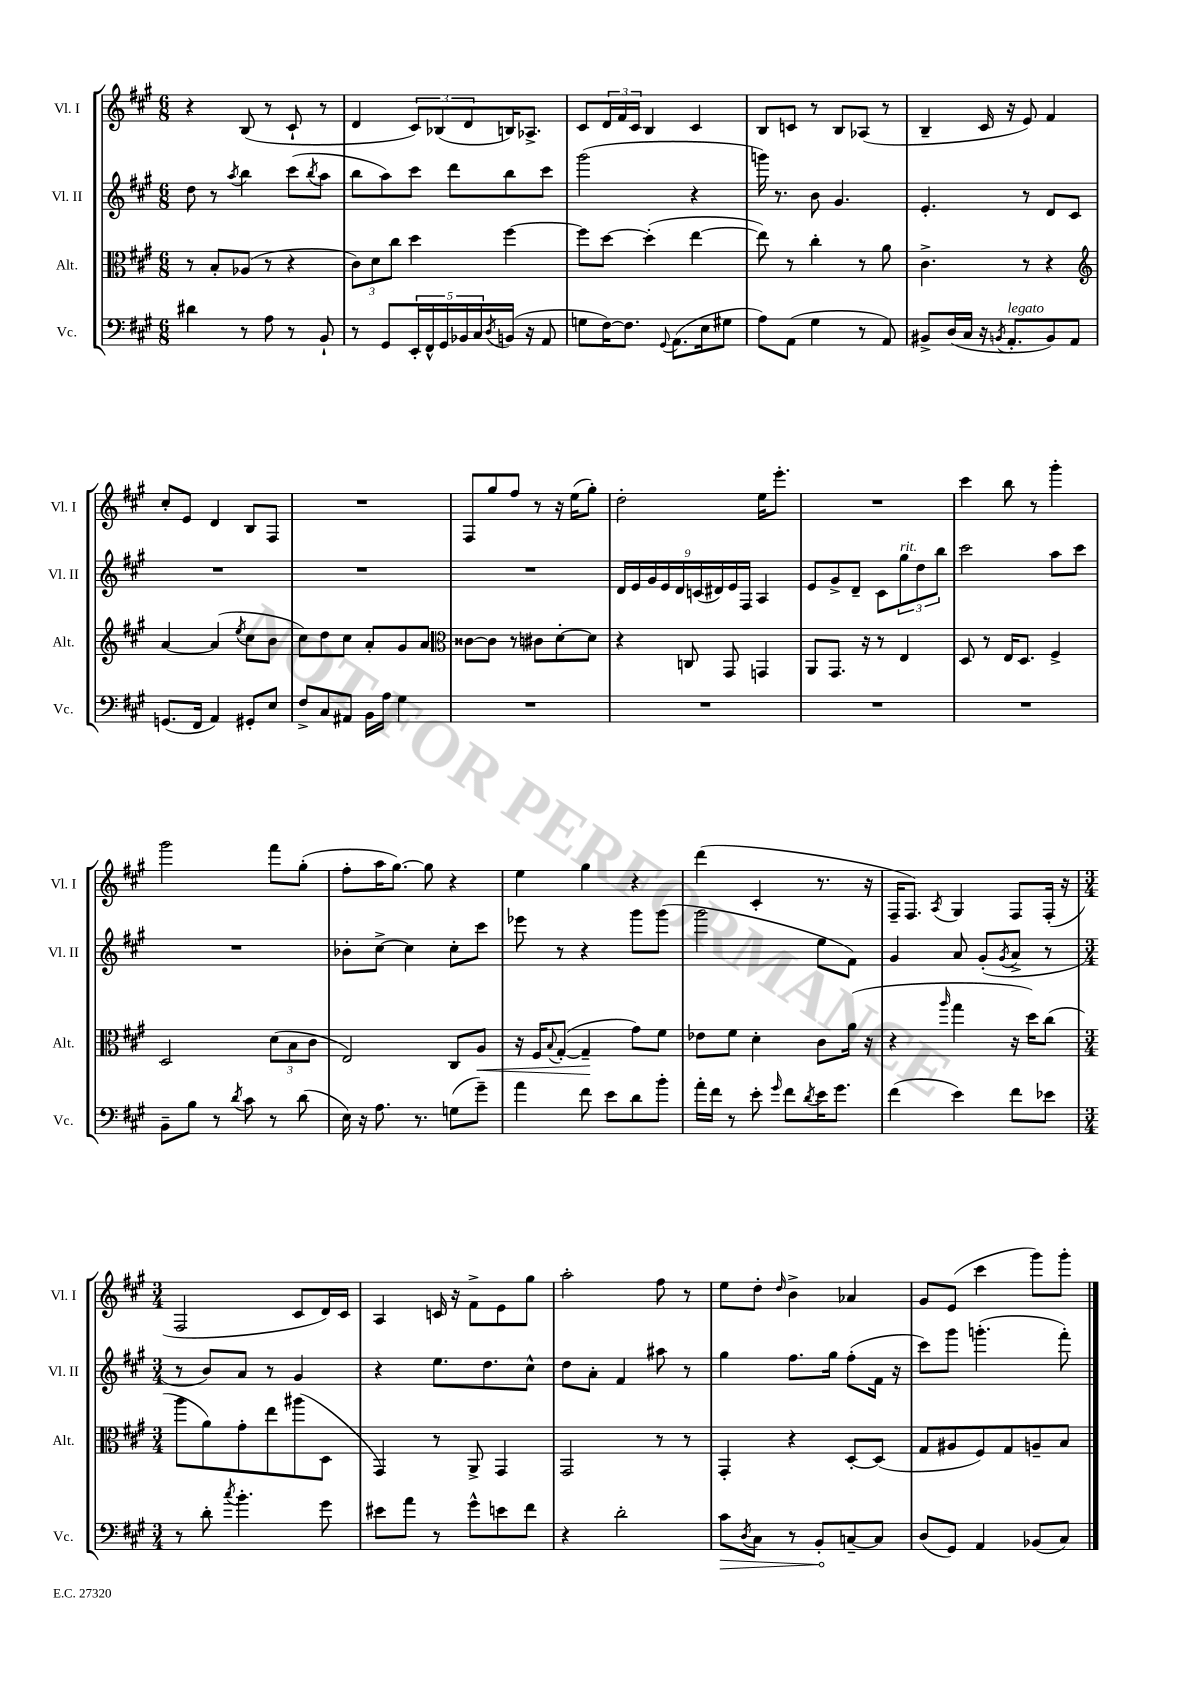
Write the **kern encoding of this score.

**kern	**dynam	**kern	**dynam	**kern	**kern
*part4	*part4	*part3	*part3	*part2	*part1
*staff4	*staff4	*staff3	*staff3	*staff2	*staff1
*I"Vc.	*	*I"Alt.	*	*I"Vl. II	*I"Vl. I
*I'Vc.	*	*I'Alt.	*	*I'Vl. II	*I'Vl. I
*clefF4	*	*clefC3	*	*clefG2	*clefG2
*k[f#c#g#]	*	*k[f#c#g#]	*	*k[f#c#g#]	*k[f#c#g#]
*M6/8	*	*M6/8	*	*M6/8	*M6/8
=1	=1	=1	=1	=1	=1
4d#X\	.	8r	.	8dd\	4r
.	.	8B'/L	.	8r	.
.	.	.	.	8qaa/	.
8r	.	(8A-X/J	.	4bb\	(8B/
8A\	.	8r	.	.	8r
8r	.	4r	.	(8ccc#\L	8c#`/
.	.	.	.	8qbb/	.
8BB`/	.	.	.	8aa\J	8r
=2	=2	=2	=2	=2	=2
8r	.	12c#\L)	.	8bb\L	4d/
.	.	12d\	.	.	.
8GG#/L	.	.	.	8aa\)	.
.	.	12cc#\J	.	.	.
20EE'/L	.	4dd\	.	8ccc#\J	12c#/L)
20FF#^^/	.	.	.	.	.
.	.	.	.	.	(12B-X/
20GG#/	.	.	.	.	.
.	.	.	.	8ddd\L	.
20BB-X/	.	.	.	.	.
.	.	.	.	.	12d/
20C#/	.	.	.	.	.
8qD/	.	.	.	.	.
(16BBn/JJ	.	[4ff#\	.	8bb\	16Bn/K)
16r	.	.	.	.	8.A-X^/J
8AA/	.	.	.	8ccc#\J	.
=3	=3	=3	=3	=3	=3
8Gn\L	.	8ff#\L]	.	(2ggg#\	8c#/L
[16F#\K)	.	[8dd\J	.	.	24d/L
.	.	.	.	.	24f#/
8.F#\J]	.	.	.	.	.
.	.	.	.	.	24c#/JJ
.	.	(4dd'\]	.	.	4B/
8qqGG#/	.	.	.	.	.
(8.AA\L	.	.	.	.	.
.	.	[4ee\	.	4r	4c#/
16E\k	.	.	.	.	.
8G#X\J	.	.	.	.	.
=4	=4	=4	=4	=4	=4
8A\L)	.	8ee\])	.	16gggn\)	8B/L
.	.	.	.	8.r	.
(8AA\J	.	8r	.	.	8cn/J
4G#\	.	4cc#'\	.	8b\	8r
.	.	.	.	4.g#/	8B/L
8r	.	8r	.	.	(8A-X/J
8AA/)	.	8a\	.	.	8r
=5	=5	=5	=5	=5	=5
8BB#X^/L	.	4.c#^\	.	4.e'/	4B~/
(16D/L	.	.	.	.	.
16C#/JJ	.	.	.	.	.
16r	.	.	.	.	16c#/
8qBBn/	.	.	.	.	.
!LO:TX:a:i:t=legato	!	!	!	!	!
8.AA'/L	.	.	.	.	16r
.	.	8r	.	8r	8e/)
8BB/)	.	4r	.	8d/L	4f#/
8AA/J	.	.	.	8c#/J	.
!!LO:LB:g=z
=6	=6	=6	=6	=6	=6
*	*	*clefG2	*	*	*
(8.GGn/L	.	[4a/	.	2.r	8cc#'/L
.	.	.	.	.	8e/J
16FF#/Jk	.	.	.	.	.
4AA/)	.	(4a/]	.	.	4d/
.	.	8qee/	.	.	.
8GG#X'/L	.	8cc#\L	.	.	8B/L
8E/J	.	8b\J	.	.	8F#/J
=7	=7	=7	=7	=7	=7
8F#^/L	.	8cc#\L)	.	2.r	2.r
8C#/	.	8dd\	.	.	.
8AA#X/J	.	8cc#\J	.	.	.
16BB\LL	.	8a'/L	.	.	.
16A\JJ	.	.	.	.	.
4G#\	.	8g#/	.	.	.
.	.	8a/J	.	.	.
=8	=8	=8	=8	=8	=8
*	*	*clefC3	*	*	*
2.r	.	[8c##X\L	.	2.r	8F#/L
.	.	8c##\J]	.	.	8gg#/
.	.	8r	.	.	8ff#/J
.	.	8c#X\L	.	.	8r
.	.	[8d'\	.	.	16r
.	.	.	.	.	(16ee\KL
.	.	8d\J]	.	.	8gg#'\J)
=9	=9	=9	=9	=9	=9
2.r	.	4r	.	18d/LL	2dd'\
.	.	.	.	18e/	.
.	.	.	.	18g#/	.
.	.	.	.	18e/	.
.	.	.	.	18d/	.
.	.	8Cn/	.	.	.
.	.	.	.	(18cn/	.
.	.	.	.	18d#X/)	.
.	.	8GG#/	.	.	.
.	.	.	.	18e/	.
.	.	.	.	18F#/JJ	.
.	.	4GGn/	.	4A/	16ee\KL
.	.	.	.	.	8.eee'\J
=10	=10	=10	=10	=10	=10
2.r	.	8AA/L	.	8e/L	2.r
.	.	8.GG#/J	.	8g#^/	.
.	.	.	.	8d~/J	.
.	.	16r	.	.	.
.	.	8r	.	8c#\L	.
!	!	!	!	!LO:TX:a:i:t=rit.	!
.	.	4E/	.	12gg#\	.
.	.	.	.	12dd\	.
.	.	.	.	12bb\J	.
=11	=11	=11	=11	=11	=11
2.r	.	8D/	.	2ccc#\	4ccc#\
.	.	8r	.	.	.
.	.	16E/KL	.	.	8bb\
.	.	8.D/J	.	.	.
.	.	.	.	.	8r
.	.	4F#^/	.	8aa\L	4ggg#'\
.	.	.	.	8ccc#\J	.
!!LO:LB:g=z
=12	=12	=12	=12	=12	=12
8BB~\L	.	2D/	.	2.r	2ggg#\
8B\J	.	.	.	.	.
8r	.	.	.	.	.
8qd/	.	.	.	.	.
8c#\	.	.	.	.	.
8r	.	(12d\L	.	.	8fff#\L
.	.	12B\	.	.	.
(8d\	.	.	.	.	(8gg#'\J
.	.	12c#\J	.	.	.
=13	=13	=13	=13	=13	=13
16E\)	.	2E/)	.	8b-X'\L	8ff#'\L
16r	.	.	.	.	.
8.A\	.	.	.	[8cc#^\J	16aa\K
.	.	.	.	.	[8.gg#\J)
.	.	.	.	4cc#\]	.
8.r	.	.	.	.	.
.	.	.	.	.	8gg#\]
(8Gn\L	.	8C#/L	.	8cc#'\L	4r
!	!	!	!LO:HP:b	!	!
8g#~\J)	.	8A/J	<	8ccc#\J	.
=14	=14	=14	=14	=14	=14
4a\	.	16r	.	8eee-X\	4ee\
.	.	16F#/KL	.	.	.
.	.	8qqB/	.	.	.
.	.	([8G#'/J	.	8r	.
8f#\	.	4G#~/]	.	4r	4gg#\
8e\L	.	.	.	.	.
8d\	.	8g#\L)	[	8ggg#\L	4r
8b'\J	.	8f#\J	.	(8ggg#\J	.
=15	=15	=15	=15	=15	=15
16a'\LL	.	8e-X\L	.	2ggg#\	(4ddd\
16f#\JJ	.	.	.	.	.
8r	.	8f#\J	.	.	.
8e'\	.	4d'\	.	.	4c#'/
16qqg#/	.	.	.	.	.
8f#\L	.	.	.	.	.
8qd/	.	.	.	.	.
16e\K	.	8c#\L	.	8ee\L	8.r
8.g#\J	.	.	.	.	.
.	.	(16a\Jk	.	8f#\J)	.
.	.	16r	.	.	16r
=16	=16	=16	=16	=16	=16
(4f#\	.	4r	.	4g#/	16F#~/KL
.	.	.	.	.	8.F#/J)
.	.	16qqaa/	.	.	8qA/
4e\)	.	4gg#\	.	8a/	4G#/
.	.	.	.	(8g#'/L	.
.	.	.	.	8qg#/	.
8f#\L	.	16r	.	8a^/J	8F#/L
.	.	16dd\KL)	.	.	.
8e-X\J	.	(8cc#\J	.	8r	(16F#'/Jk
.	.	.	.	.	16r
!!LO:LB:g=z
=17	=17	=17	=17	=17	=17
*M3/4	*	*M3/4	*	*M3/4	*M3/4
8r	.	8aa\L	.	8r	2F#/
8d'\	.	8a\)	.	8b/L)	.
8qcc#/	.	.	.	.	.
4.b'\	.	8g#'\	.	8a/J	.
.	.	8ee\	.	8r	.
.	.	(8aa#X\	.	4g#/	8c#/L
8g#\	.	8D\J	.	.	16d/L)
.	.	.	.	.	16c#/JJ
=18	=18	=18	=18	=18	=18
8e#X\L	.	4GG#/)	.	4r	4A/
8a\J	.	.	.	.	.
8r	.	8r	.	8.ee\L	16cn/
.	.	.	.	.	16r
8g#^^\L	.	8AA^/	.	.	8f#^\L
.	.	.	.	8.dd\	.
8en\	.	4GG#/	.	.	8e\
8f#\J	.	.	.	8cc#^^\J	8gg#\J
=19	=19	=19	=19	=19	=19
4r	.	2GG#/	.	8dd\L	2aa'\
.	.	.	.	8a'\J	.
2d'\	.	.	.	4f#/	.
.	.	8r	.	8aa#X\	8ff#\
.	.	8r	.	8r	8r
=20	=20	=20	=20	=20	=20
!	!LO:HP:b	!	!	!	!
8c#\L	>	4GG#'/	.	4gg#\	8ee\L
8qD/	.	.	.	.	.
8C#\J	.	.	.	.	8dd'\J
.	.	.	.	.	16qqdd/
8r	.	4r	.	8.ff#\L	4b^\
8BB'/L	.	.	.	.	.
.	.	.	.	16gg#\Jk	.
[8Cn~/	]	[8D'/L	.	(8ff#'\L	4a-X/
8C/J]	.	(8D/J]	.	16f#\Jk	.
.	.	.	.	16r	.
=21	=21	=21	=21	=21	=21
(8D/L	.	8G#/L	.	8ccc#\L)	8g#/L
8GG#/J)	.	8A#X/	.	8ggg#\J	(8e/J
4AA/	.	8F#/)	.	(4.gggn'\	4ccc#\
.	.	8G#/	.	.	.
(8BB-X/L	.	8An~/	.	.	8ggg#\L)
8C#/J)	.	8B/J	.	8fff#'\)	8ggg#'\J
==	==	==	==	==	==
*-	*-	*-	*-	*-	*-
